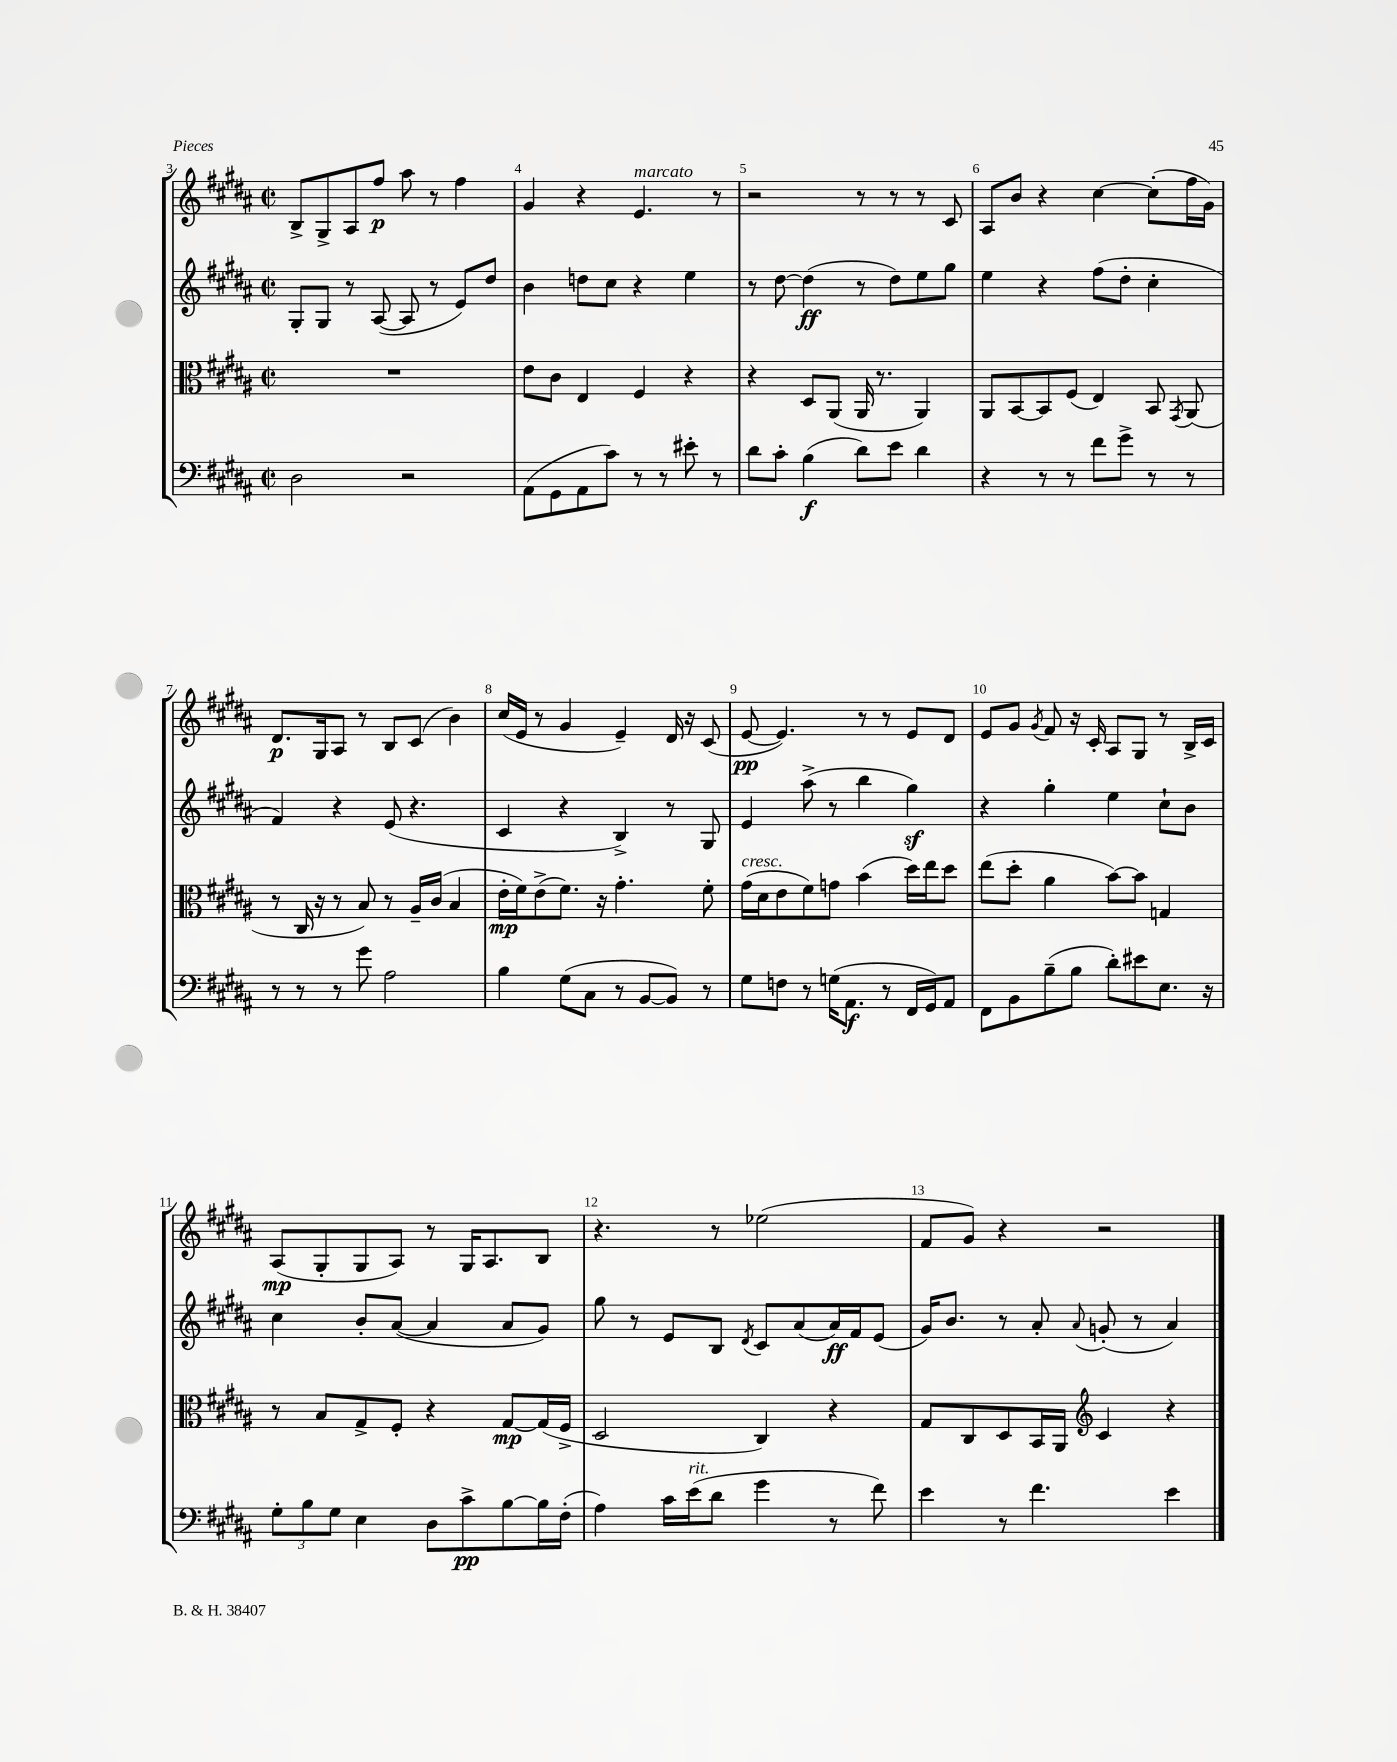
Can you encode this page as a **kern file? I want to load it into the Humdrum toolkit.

**kern	**dynam	**kern	**dynam	**kern	**dynam	**kern	**dynam
*part4	*part4	*part3	*part3	*part2	*part2	*part1	*part1
*staff4	*staff4	*staff3	*staff3	*staff2	*staff2	*staff1	*staff1
*clefF4	*	*clefC3	*	*clefG2	*	*clefG2	*
*k[f#c#g#d#a#]	*	*k[f#c#g#d#a#]	*	*k[f#c#g#d#a#]	*	*k[f#c#g#d#a#]	*
*M2/2	*	*M2/2	*	*M2/2	*	*M2/2	*
*met(c|)	*	*met(c|)	*	*met(c|)	*	*met(c|)	*
=3	=3	=3	=3	=3	=3	=3	=3
2D#\	.	1r	.	8G#'/L	.	8B^/L	.
.	.	.	.	8G#/J	.	8G#^/	.
.	.	.	.	8r	.	8A#/	.
.	.	.	.	([8A#/	.	8ff#/J	p
2r	.	.	.	8A#/]	.	8aa#\	.
.	.	.	.	8r	.	8r	.
.	.	.	.	8e/L)	.	4ff#\	.
.	.	.	.	8dd#/J	.	.	.
=4	=4	=4	=4	=4	=4	=4	=4
(8AA#\L	.	8e\L	.	4b\	.	4g#/	.
8GG#\	.	8c#\J	.	.	.	.	.
8AA#\	.	4E/	.	8ddn\L	.	4r	.
8c#\J)	.	.	.	8cc#\J	.	.	.
!	!	!	!	!	!	!LO:TX:a:i:t=marcato	!
8r	.	4F#/	.	4r	.	4.e/	.
8r	.	.	.	.	.	.	.
8e#X'\	.	4r	.	4ee\	.	.	.
8r	.	.	.	.	.	8r	.
=5	=5	=5	=5	=5	=5	=5	=5
8d#\L	.	4r	.	8r	.	2r	.
8c#'\J	.	.	.	[8dd#\	.	.	.
(4B\	f	8D#/L	.	(4dd#\]	ff	.	.
.	.	(8AA#/J	.	.	.	.	.
8d#\L)	.	16AA#/	.	8r	.	8r	.
.	.	8.r	.	.	.	.	.
8e\J	.	.	.	8dd#\L)	.	8r	.
4d#\	.	4AA#/)	.	8ee\	.	8r	.
.	.	.	.	8gg#\J	.	8c#/	.
=6	=6	=6	=6	=6	=6	=6	=6
4r	.	8AA#/L	.	4ee\	.	8A#/L	.
.	.	[8BB/	.	.	.	8b/J	.
8r	.	8BB/]	.	4r	.	4r	.
8r	.	(8F#/J	.	.	.	.	.
8f#\L	.	4E/)	.	(8ff#\L	.	[4cc#\	.
8g#^\J	.	.	.	8dd#'\J	.	.	.
8r	.	8BB/	.	4cc#'\	.	(8cc#'\L]	.
.	.	8qGG#/	.	.	.	.	.
8r	.	(8AA#/	.	.	.	16ff#\L	.
.	.	.	.	.	.	16g#\JJ)	.
!!LO:LB:g=z
=7	=7	=7	=7	=7	=7	=7	=7
8r	.	8r	.	4f#/)	.	8.d#/L	p
8r	.	16C#/	.	.	.	.	.
.	.	16r	.	.	.	16G#/k	.
8r	.	8r	.	4r	.	8A#/J	.
8g#\	.	8B/)	.	.	.	8r	.
2A#\	.	8r	.	(8e/	.	8B/L	.
.	.	16A#~/LL	.	4.r	.	(8c#/J	.
.	.	(16c#/JJ	.	.	.	.	.
.	.	4B/	.	.	.	4b\)	.
=8	=8	=8	=8	=8	=8	=8	=8
4B\	.	16e'\LL	mp	4c#/	.	(16cc#/LL	.
.	.	16f#\J)	.	.	.	16e/JJ	.
.	.	(8e^\	.	.	.	8r	.
(8G#\L	.	8.f#\J)	.	4r	.	4g#/	.
8C#\J	.	.	.	.	.	.	.
.	.	16r	.	.	.	.	.
8r	.	4.g#'\	.	4B^/)	.	4e~/)	.
[8BB/L	.	.	.	.	.	.	.
8BB/J])	.	.	.	8r	.	16d#/	.
.	.	.	.	.	.	16r	.
8r	.	8f#'\	.	8G#/	.	(8c#/	.
=9	=9	=9	=9	=9	=9	=9	=9
!	!	!LO:TX:a:i:t=cresc.	!	!	!	!	!
8G#\L	.	(16g#\LL	.	4e/	.	[8e/	pp
.	.	16d#\J	.	.	.	.	.
8Fn\J	.	8e\	.	.	.	4.e/])	.
8r	.	8f#\)	.	(8aa#^\	.	.	.
(16Gn\KL	.	8gn\J	.	8r	.	.	.
8.AA#\J	f	.	.	.	.	.	.
.	.	(4b\	.	4bb\	.	8r	.
8r	.	.	.	.	.	8r	.
16FF#/LL	.	16dd#\LL)	.	4gg#z\)	.	8e/L	.
16GG#/J)	.	16ee\J	.	.	.	.	.
8AA#/J	.	8dd#\J	.	.	.	8d#/J	.
=10	=10	=10	=10	=10	=10	=10	=10
8FF#\L	.	(8ee\L	.	4r	.	8e/L	.
8BB\	.	8dd#'\J	.	.	.	8g#/J	.
.	.	.	.	.	.	8qg#/	.
(8B~\	.	4a#\	.	4gg#'\	.	8f#/	.
8B\J	.	.	.	.	.	16r	.
.	.	.	.	.	.	16c#'/	.
8d#'\L)	.	[8b\L)	.	4ee\	.	8A#/L	.
8e#X\	.	8b\J]	.	.	.	8G#/J	.
8.E\J	.	4Gn/	.	8cc#`\L	.	8r	.
.	.	.	.	8b\J	.	16B^/LL	.
16r	.	.	.	.	.	16c#/JJ	.
!!LO:LB:g=z
=11	=11	=11	=11	=11	=11	=11	=11
12G#'\L	.	8r	.	4cc#\	.	(8A#/L	mp
12B\	.	.	.	.	.	.	.
.	.	8B/L	.	.	.	8G#'/	.
12G#\J	.	.	.	.	.	.	.
4E\	.	8G#^/	.	8b'/L	.	8G#/	.
.	.	8F#'/J	.	([8a#/J	.	8A#/J)	.
8D#\L	.	4r	.	4a#/]	.	8r	.
8c#^\	pp	.	.	.	.	16G#/KL	.
.	.	.	.	.	.	8.A#/	.
[8B\	.	[8G#/L	mp	8a#/L	.	.	.
16B\L]	.	(16G#/L]	.	8g#/J)	.	8B/J	.
(16F#'\JJ	.	16F#^/JJ	.	.	.	.	.
=12	=12	=12	=12	=12	=12	=12	=12
4A#\)	.	2D#/	.	8gg#\	.	4.r	.
.	.	.	.	8r	.	.	.
16c#\LL	.	.	.	8e/L	.	.	.
!LO:TX:a:i:t=rit.	!	!	!	!	!	!	!
(16e\J	.	.	.	.	.	.	.
8d#\J	.	.	.	8B/J	.	8r	.
.	.	.	.	8qd#/	.	.	.
4g#\	.	4C#/)	.	8c#/L	.	(2ee-X\	.
.	.	.	.	(8a#/	.	.	.
8r	.	4r	.	16a#/L)	ff	.	.
.	.	.	.	16f#/J	.	.	.
8f#\)	.	.	.	(8e/J	.	.	.
=13	=13	=13	=13	=13	=13	=13	=13
4e\	.	8G#/L	.	16g#/KL)	.	8f#/L	.
.	.	.	.	8.b/J	.	.	.
.	.	8C#/	.	.	.	8g#/J)	.
8r	.	8D#/	.	8r	.	4r	.
4.f#\	.	16BB/L	.	8a#'/	.	.	.
.	.	16AA#/JJ	.	.	.	.	.
*	*	*clefG2	*	*	*	*	*
.	.	.	.	8qqa#/	.	.	.
.	.	4c#/	.	(8gn'/	.	2r	.
.	.	.	.	8r	.	.	.
4e\	.	4r	.	4a#/)	.	.	.
==	==	==	==	==	==	==	==
*-	*-	*-	*-	*-	*-	*-	*-
